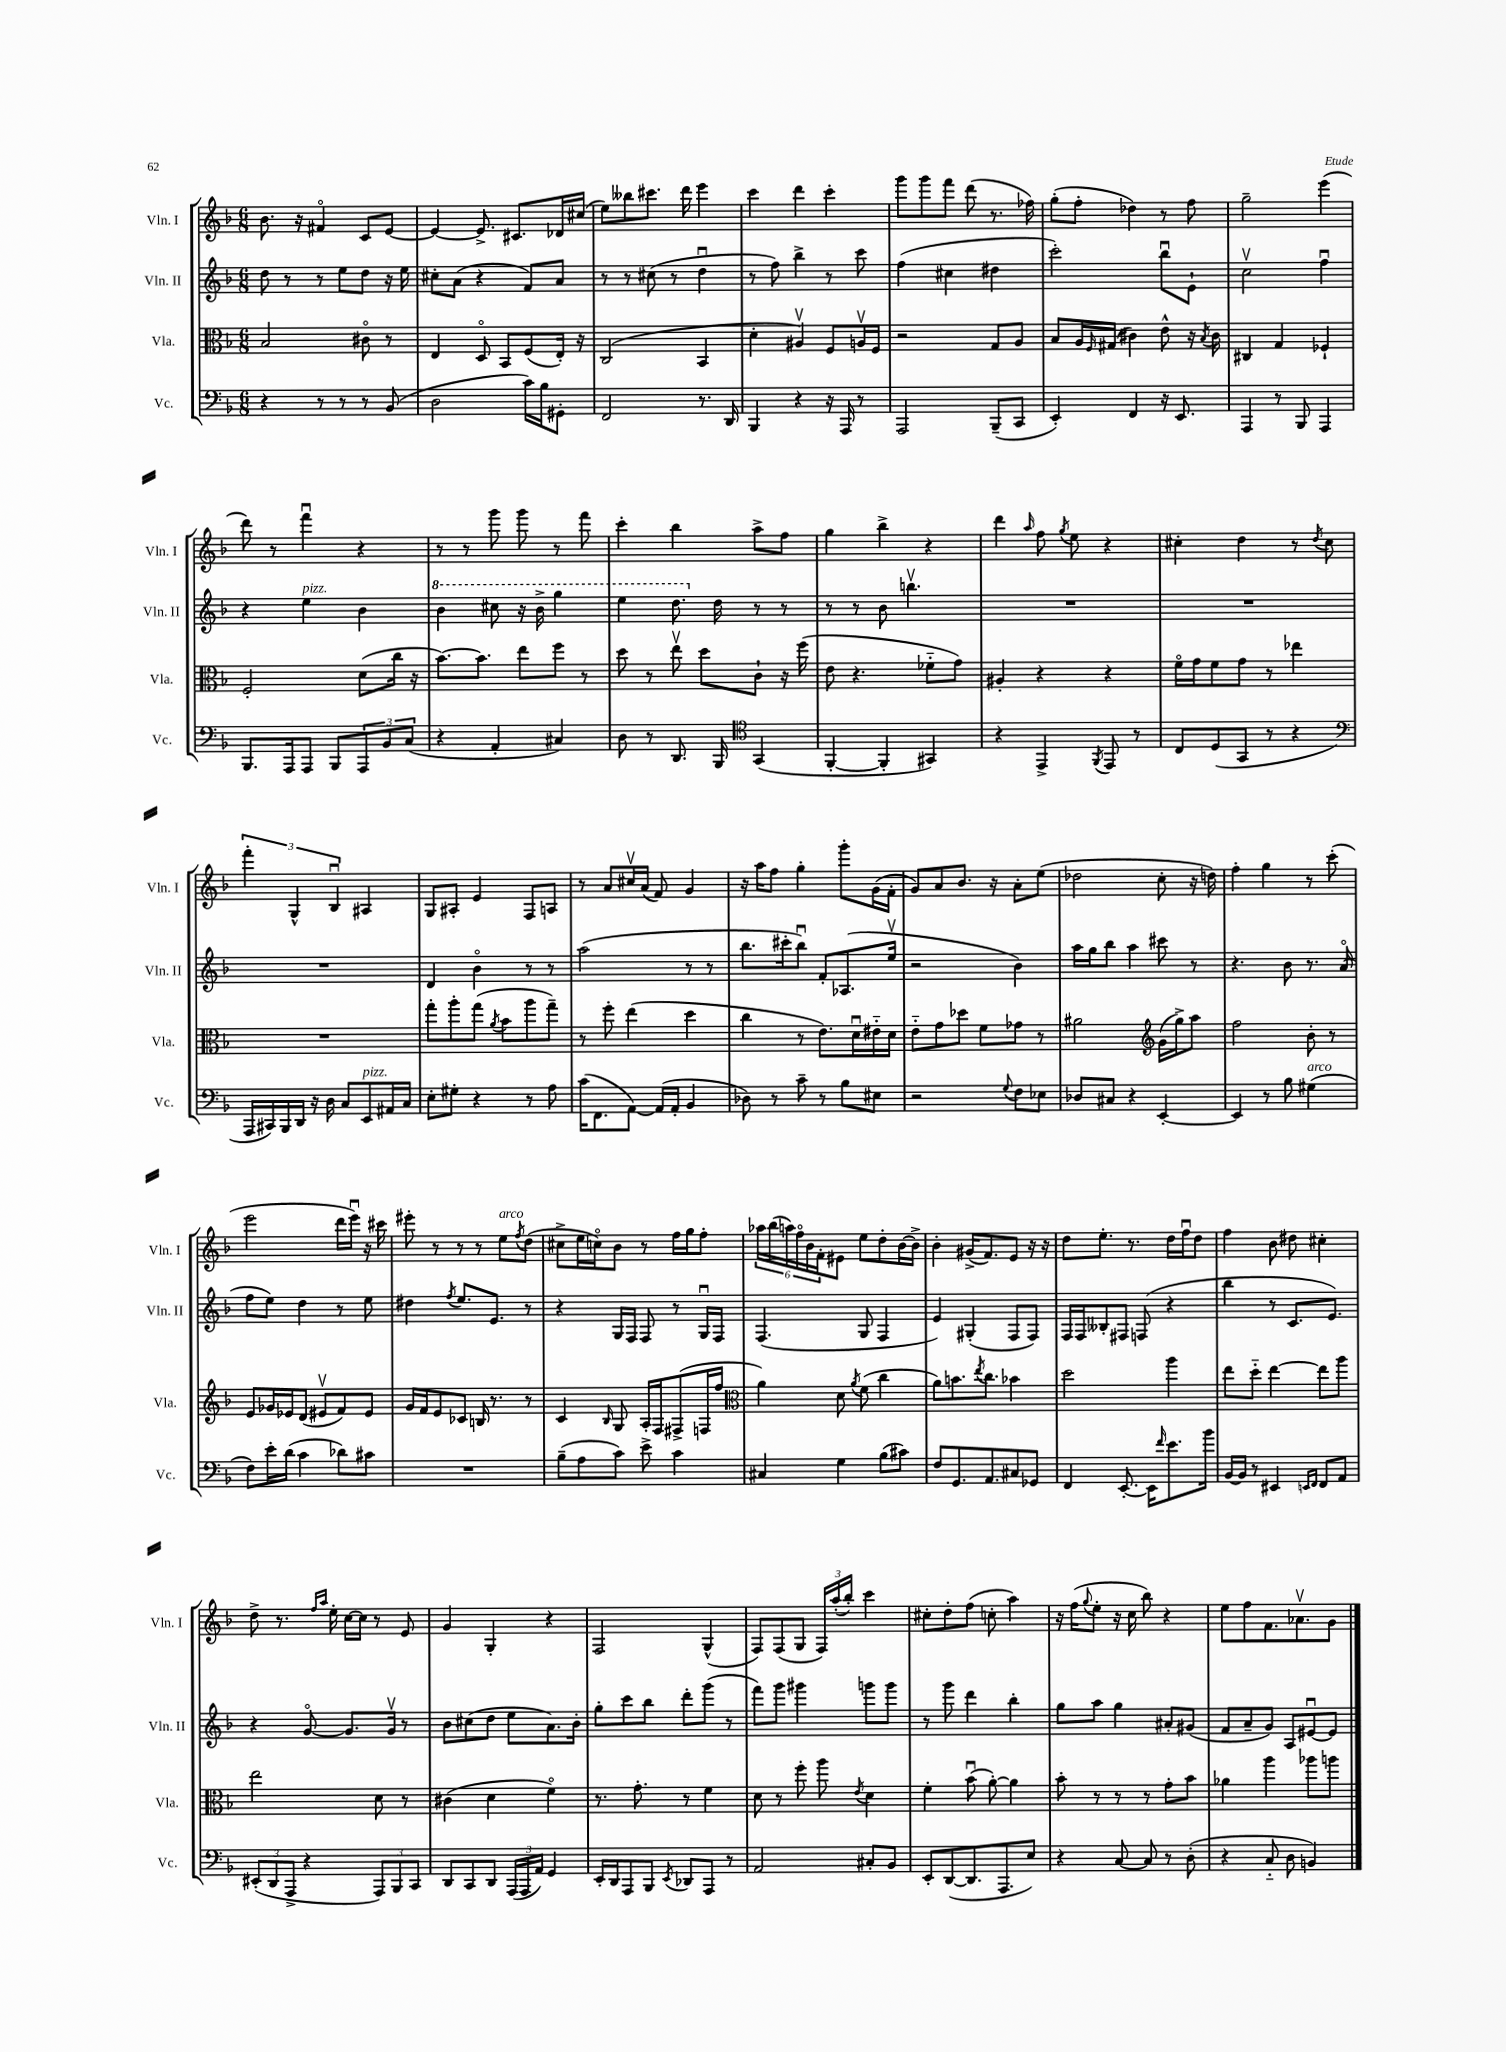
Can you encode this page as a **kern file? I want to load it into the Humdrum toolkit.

**kern	**kern	**kern	**kern
*staff4	*staff3	*staff2	*staff1
*clefF4	*clefC3	*clefG2	*clefG2
*k[b-]	*k[b-]	*k[b-]	*k[b-]
*M6/8	*M6/8	*M6/8	*M6/8
4r	2B-	8dd	8.b-
.	.	8r	.
.	.	.	16r
8r	.	8r	4f#o
8r	.	8ee	.
8r	8c#o	8dd	8c
(8BB-	8r	16r	[8e
.	.	16ee	.
=	=	=	=
2D	4E	8cc#'	4e_
.	.	(8a	.
.	8Do	4r	8.e^]
.	8BB-	.	.
.	.	.	8.c#
16c)	(8F	8f)	.
16B-	.	.	.
8GG#'	16E')	8a	16d-
.	16r	.	(16cc#
=	=	=	=
2FF	(2C	8r	8ee)
.	.	8r	8bb--
.	.	(8cc#	8.ccc#
.	.	8r	.
.	.	.	16ddd
8.r	4BB-	4ddu	4eee
16DD	.	.	.
=	=	=	=
4BBB-	4d'	8r	4ccc
.	.	8ff)	.
4r	4A#v)	4bb-^	4ddd
16r	8F	8r	4ccc'
16AAA	.	.	.
8r	16Av	8ccc	.
.	16F	.	.
=	=	=	=
2AAA	2r	(4ff	8ggg
.	.	.	8ggg
.	.	4cc#	8fff
.	.	.	(8ddd
(8BBB-~	8G	4dd#	8.r
8CC	8A	.	.
.	.	.	16ff-)
=	=	=	=
4EE')	8B-	2ccc')	(8gg'
.	16A	.	8ff'
.	16qqF	.	.
.	(16G#	.	.
4FF	4c#)	.	4dd-)
16r	8e^^	8bb-u	8r
8.EE	.	.	.
.	16r	8e`	8ff
.	8qB-	.	.
.	16c#	.	.
=	=	=	=
4AAA	4C#	2ccv	2gg~
8r	4G	.	.
8BBB-	.	.	.
4AAA	4F-`	4ffu	(4eee
=	=	=	=
8.BBB-	2F'	4r	8ddd)
.	.	.	8r
16AAA	.	.	.
8AAA	.	4ee	4fffu
8BBB-	.	.	.
12AAA	(8d	4b-	4r
12BB-	.	.	.
.	16cc	.	.
(12C	.	.	.
.	16r	.	.
=	=	=	=
4r	[8.b-)	4bb-	8r
.	.	.	8r
.	8.b-]	.	.
4AA'	.	8ccc#	8ggg
.	8ee	16r	8ggg
.	.	16bb-^	.
4C#)	8ff	4ggg	8r
.	8r	.	8fff
=	=	=	=
8D	8dd	4eee	4ccc'
8r	8r	.	.
8.DD	8eev	8.ddd	4bb-
.	8dd	.	.
16BBB-	.	16dd	.
*clefC4	*	*	*
(4GG	8c`	8r	8aa^
.	16r	8r	8ff
.	(16ff	.	.
=	=	=	=
[4FF'	8e	8r	4gg
.	4.r	8r	.
4FF']	.	8b-	4bb-^
.	.	4.bbv	.
4GG#)	8f-'~	.	4r
.	8g)	.	.
=	=	=	=
4r	4A#'	2.r	4ddd
.	.	.	16qqaa
4EE^	4r	.	8ff
.	.	.	8qgg
.	.	.	8ee
8qFF	.	.	.
8EE	4r	.	4r
8r	.	.	.
=	=	=	=
8C	16fo	2.r	4cc#'
.	16g	.	.
(8D	8f	.	.
8GG	8g	.	4dd
8r	8r	.	.
4r	4ee-	.	8r
.	.	.	8qdd
.	.	.	8cc#
=	=	=	=
*clefF4	*	*	*
16AAA	2.r	2.r	6fff'
16CC#)	.	.	.
16BBB-	.	.	.
.	.	.	6G^^
16DD	.	.	.
16r	.	.	.
16D	.	.	.
.	.	.	6B-u
8C	.	.	.
8EE	.	.	4A#
16AA#	.	.	.
16C	.	.	.
=	=	=	=
8E'	8gg'	4d	8G
8G#'	8aa'	.	8A#'
4r	(8gg	4b-o	4e
.	8qa	.	.
.	8b-	.	.
8r	8aa	8r	8F
8A	8gg~)	8r	8A
=	=	=	=
(16c	8r	(2aa	8r
8.FF	.	.	.
.	8ff'	.	8a
[8AA)	(4ee	.	16cc#v
.	.	.	(16a
(16AA]	.	.	8f)
16AA'	.	.	.
4BB-	4dd	8r	4g
.	.	8r	.
=	=	=	=
8D-)	4cc	8.bb-	16r
.	.	.	16aa
8r	.	.	8ff
.	.	16ccc#'	.
8c~	8r	8bb-u)	4gg'
8r	8.e)	8f'	.
8B-	.	(8.A-	8ggg'
.	16du	.	.
8E#	16e#'~	.	(16g
.	16d	16eev	16f'
=	=	=	=
2r	8e'~	2r	8g)
.	8g	.	8a
.	8dd-	.	8.b-
.	8f	.	.
.	.	.	16r
8qqG	.	.	.
8F	8g-	4b-)	8a'
8E-	8r	.	(8ee
=	=	=	=
8D-	2a#	16aa	2dd-
.	.	16gg	.
8C#	.	8bb-	.
4r	.	4aa	.
*	*clefG2	*	*
[4EE'	(16g	8ccc#	8cc'
.	16gg^)	.	.
.	8aa	8r	16r
.	.	.	16dd)
=	=	=	=
4EE]	2ff	4.r	4ff'
8r	.	.	4gg
8B-	.	8b-	.
(4G#	8b-'	8.r	8r
.	8r	.	(8ccc'
.	.	(16ao	.
=	=	=	=
8F)	8e	8ff	2eee
16e'	16g-	8ee)	.
(16d	16e-	.	.
4c	(8d	4dd	.
.	8e#v	.	.
8d-)	8f)	8r	16ddd
.	.	.	16eeeu)
8c#	8e#	8ee	16r
.	.	.	16ccc#
=	=	=	=
2.r	16g	4dd#	8eee#'
.	16f	.	.
.	8e	.	8r
.	.	8qff	.
.	8c-	8.ee	8r
.	16B	.	8r
.	8.r	8.e	.
.	.	.	8ee
.	.	.	8qff
.	8r	8r	(8dd
=	=	=	=
(8B-~	4c	4r	8cc#^
8A	.	.	16ee
.	.	.	16cco)
.	16qqB-	.	.
8c)	8G	16G	8b-
.	.	16F	.
8e^	16A'	8F	8r
.	16F	.	.
4c	(8F#^	8r	16ff
.	.	.	16gg
.	16F	16Gu	8ff'
.	16ff	16F	.
=	=	=	=
*	*clefC3	*	*
4C#	4a)	(4.F	24aa-
.	.	.	(24bb-
.	.	.	24aa)
.	.	.	24ffo
.	.	.	24b-
.	.	.	24f'
4G	8d	.	8e#
.	8qa	.	.
.	(8f	8G	8ee
(8B-	4cc	4F	8dd'
8c#)	.	.	[16b-
.	.	.	16b-^]
=	=	=	=
8F	8a)	4e)	4b-'
8.GG	8.b	.	.
.	.	(4G#'	(16g#^
.	8qee	.	.
8.AA	8.cc	.	8.f)
8C#	4b-	8F	8e
8GG-	.	8F)	16r
.	.	.	16r
=	=	=	=
4FF	2dd	16F	8dd
.	.	16F	.
.	.	8B--'	8.ee'
[8.EE'	.	8F#	.
.	.	.	8.r
.	.	(8F	.
16EE]	.	.	.
16qqf	.	.	.
8.e	4aa	4r	16dd
.	.	.	16ffu
.	.	.	8dd
16b-	.	.	.
=	=	=	=
[16BB-	8ee	4bb-	4ff
16BB-]	.	.	.
8r	8dd'~	.	.
4EE#	[4ee	8r	8b-
.	.	8.c	8dd#
16qqEE	.	.	.
16qqFF	.	.	.
8FF	8ee]	.	4cc#'
.	.	8.e)	.
8AA	8aa	.	.
=	=	=	=
(12EE#'	2ee	4r	8dd^
12DD	.	.	.
.	.	.	8.r
12AAA^	.	.	.
4r	.	[8go	.
.	.	.	16qqff
.	.	.	16qqaa
.	.	.	16ee'
.	.	8.g]	[16cc
.	.	.	16cc]
12AAA)	8d	.	8r
.	.	16gv	.
12BBB-	.	.	.
.	8r	8r	8e
12CC	.	.	.
=	=	=	=
8DD	(4c#	8b-	4g
8CC	.	(8cc#	.
8DD	4d	8dd	4G'
(24AAA	.	8ee	.
24AAA	.	.	.
24AA)	.	.	.
4GG	4fo)	8.a)	4r
.	.	16b-'	.
=	=	=	=
16EE'	8.r	8gg'	2F
16DD	.	.	.
8AAA	.	8ccc	.
.	8.g'	.	.
8BBB-	.	8bb-	.
8qEE	.	.	.
8DD-	8r	8ddd'	.
8AAA	4f	(8ggg	(4G^^
8r	.	8r	.
=	=	=	=
2AA	8d	8fff)	8F)
.	8r	8ggg	(8F
.	8ff'	4ggg#	8G
.	8aa	.	24F)
.	.	.	(24aa'
.	.	.	24bb-')
.	8qe	.	.
8C#'	4d	8ggg	4ccc
8BB-	.	8ggg	.
=	=	=	=
8EE'	4f'	8r	8cc#'
([8DD	.	8ggg	8dd'
8.DD]	(8b-u	4ddd	(8ff
.	[8a')	.	8cc'
8.AAA	.	.	.
.	4a]	4bb-'	4aa)
8E)	.	.	.
=	=	=	=
4r	8b-'	8gg	16r
.	.	.	(16ff
.	.	.	8qqgg
.	8r	8aa	8ee'
[8C	8r	4gg	16r
.	.	.	16cc
8C]	8r	.	8bb-)
8r	8g'	8a#'	4r
(8D'	8b-	(8g#	.
=	=	=	=
4r	4a-	8f	8ee
.	.	8a~	8ff
8C'~	4aa	8g)	8.f
8D	.	8A	.
.	.	.	8.a-v
4BB)	8aa-	[8e#u	.
.	8aa	8e#]	8g
==	==	==	==
*-	*-	*-	*-
